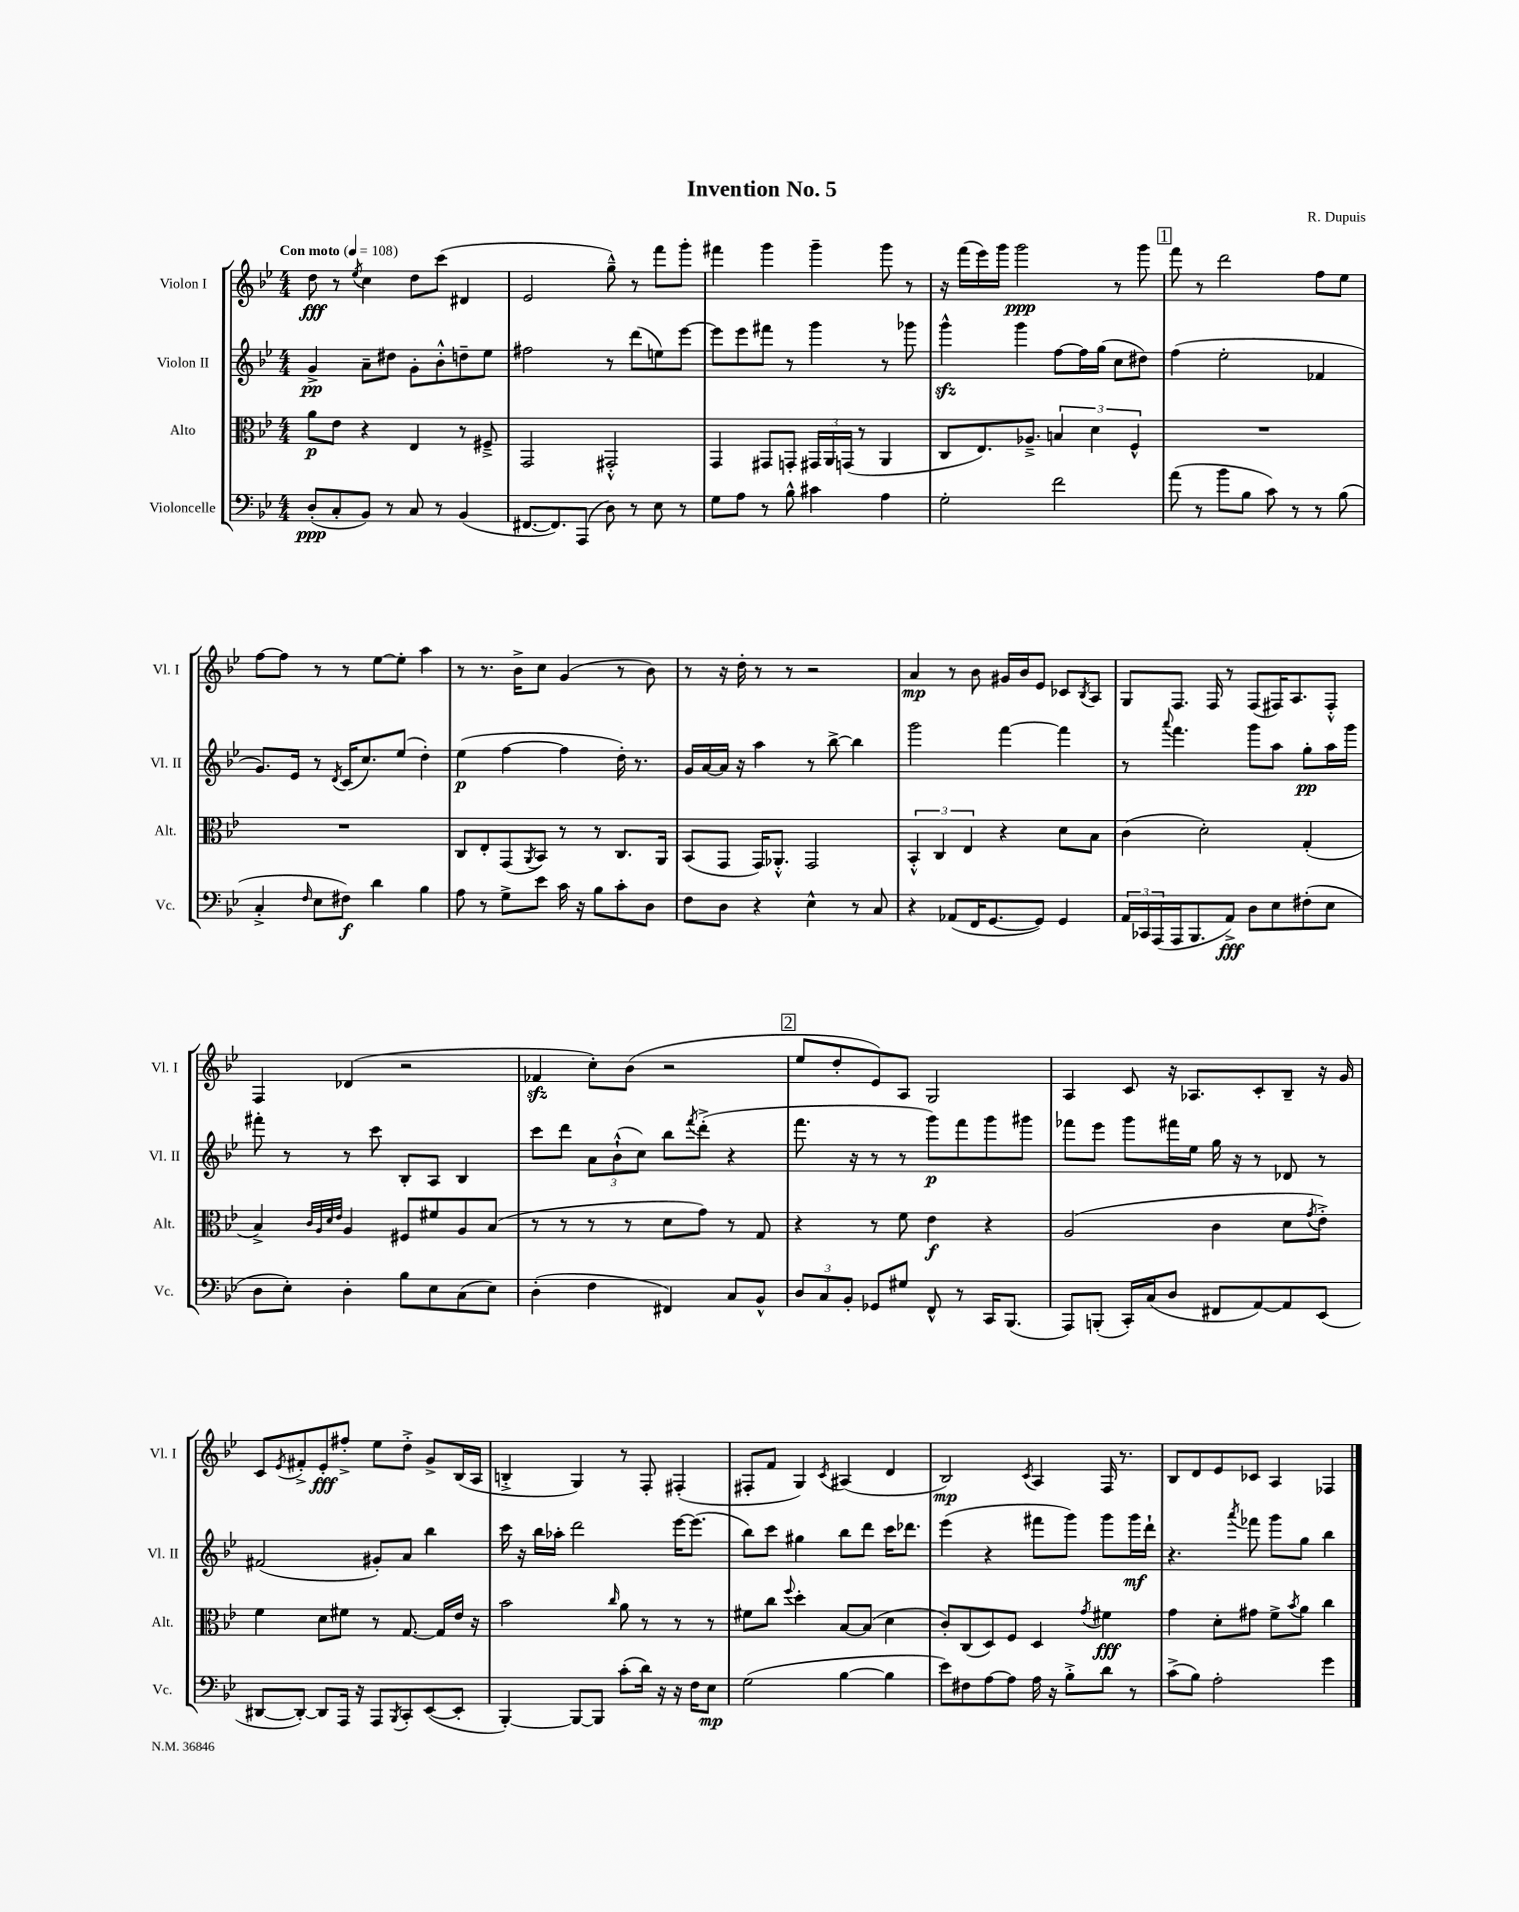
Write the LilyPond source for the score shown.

\header { title = "Invention No. 5" composer = "R. Dupuis" }
<<
\new StaffGroup <<
\new Staff = "s0" \with { instrumentName = "Violon I" shortInstrumentName = "Vl. I" } {
    \clef treble \key bes \major \numericTimeSignature \time 4/4 \tempo "Con moto" 4 = 108
    d''8\fff r8 \acciaccatura { ees''8 } c''4 d''8 c'''8( dis'4 |
    ees'2 g''8---^) r8 f'''8 g'''8-. |
    fis'''4 g'''4 g'''4-- g'''8 r8 |
    r16 f'''16( ees'''16) g'''16 g'''2\ppp r8 g'''8 |
    \mark \markup { \box "1" } f'''8 r8 d'''2 f''8 ees''8 |
    f''8~ f''8 r8 r8 ees''8~ ees''8-. a''4 |
    r8 r8. bes'16-> c''8 g'4( r8 bes'8) |
    r8 r16 d''16-. r8 r8 r2 |
    a'4\mp r8 bes'8 gis'16 bes'16 ees'8 ces'8 \acciaccatura { bes8 } a8 |
    g8 f8. f16 r8 f8( fis16) a8. fis8-.-^ |
    f4 des'4( r2 |
    fes'4\sfz c''8-.) bes'8( r2 |
    \mark \markup { \box "2" } ees''8 d''8-. ees'8) a8 g2 |
    a4 c'8 r16 aes8. c'8-. bes8-- r16 g'16 |
    c'8 \acciaccatura { ees'8 } fis'8-.-> ees'8-.\fff fis''8-.-> ees''8 d''8-.-> g'8-> bes16( a16 |
    b4-.-> g4) r8 f8-. fis4-.( |
    fis8-. f'8 g4) \acciaccatura { c'8 } ais4( d'4 |
    bes2\mp) \acciaccatura { c'8 } a4 f16 r8. |
    bes8 d'8 ees'8 ces'8 a4 fes4 \bar "|." |
}
\new Staff = "s1" \with { instrumentName = "Violon II" shortInstrumentName = "Vl. II" } {
    \clef treble \key bes \major \numericTimeSignature \time 4/4
    g'4->\pp a'8-- dis''8 g'8-. bes'8-.-^ d''8-- ees''8 |
    fis''2 r8 d'''8( e''8) ees'''8~ |
    ees'''8 ees'''8 fis'''8 r8 g'''4 r8 ges'''8 |
    g'''4-^\sfz g'''4 f''8~ f''16 g''16( c''8 dis''8) |
    \mark \markup { \box "1" } f''4( ees''2-. fes'4 |
    g'8.) ees'16 r8 \acciaccatura { d'8 } c'16( c''8.) ees''8( d''4-.) |
    ees''4\p( f''4~ f''4 d''16-.) r8. |
    g'16 a'16~ a'16 r16 a''4 r8 bes''8~-> bes''4 |
    g'''2 f'''4~ f'''4 |
    r8 \appoggiatura { a'''8 } f'''4. g'''8 a''8 g''8-.\pp a''16 g'''16 |
    fis'''8-. r8 r8 c'''8 bes8-. a8 bes4 |
    c'''8 d'''8 \tuplet 3/2 { a'8 bes'8-!-^( c''8) } bes''8 \acciaccatura { f'''8 } d'''8-.->( r4 |
    \mark \markup { \box "2" } f'''8. r16 r8 r8 g'''8\p) f'''8 g'''8 gis'''8 |
    fes'''8 ees'''8 g'''8 fis'''16 ees''16 g''16 r16 r8 des'8 r8 |
    fis'2( gis'8-.) a'8 bes''4 |
    c'''16 r16 bes''16 aes''16-. d'''2 ees'''16~ ees'''8.( |
    bes''8) c'''8 gis''4 bes''8 d'''8 c'''16 des'''8. |
    ees'''4( r4 fis'''8 g'''8) g'''8 g'''16\mf d'''16-! |
    r4. \acciaccatura { a'''8 } fes'''8 g'''8 g''8 bes''4 \bar "|." |
}
\new Staff = "s2" \with { instrumentName = "Alto" shortInstrumentName = "Alt." } {
    \clef alto \key bes \major \numericTimeSignature \time 4/4
    a'8\p ees'8 r4 ees4 r8 fis8---> |
    g,2 gis,2-.-^ |
    g,4 gis,8 g,8-. \tuplet 3/2 { gis,16 a,16 g,16( } r8 a,4 |
    c8 ees8.) aes8.---> \tuplet 3/2 { b4 d'4 f4-^ } |
    \mark \markup { \box "1" } R1 |
    R1 |
    c8 ees8-. g,8( \acciaccatura { a,8 } bes,8) r8 r8 c8. a,16 |
    bes,8( g,8 g,16) aes,8.-.-^ g,2 |
    \tuplet 3/2 { bes,4-.-^ c4 ees4 } r4 d'8 bes8 |
    c'4( d'2-.) g4-.( |
    bes4->) \grace { c'32 a32 d'32 ees'32 } a4 fis8 fis'8 a8 bes8( |
    r8 r8 r8 r8 d'8 g'8) r8 g8 |
    \mark \markup { \box "2" } r4 r8 f'8 ees'4\f r4 |
    a2( c'4 d'8 \acciaccatura { g'8 } ees'8-.->) |
    f'4 d'8 fis'8 r8 g8.~ g16 ees'16 r16 |
    bes'2 \grace { c''16 } a'8 r8 r8 r8 |
    fis'8 c''8 \appoggiatura { f''8 } d''4-. bes8~ bes8( d'4 |
    c'8-.) c8( d8) f8 d4 \acciaccatura { g'8 } fis'4\fff |
    g'4 d'8-. gis'8 f'8-> \acciaccatura { bes'8 } a'8 c''4 \bar "|." |
}
\new Staff = "s3" \with { instrumentName = "Violoncelle" shortInstrumentName = "Vc." } {
    \clef bass \key bes \major \numericTimeSignature \time 4/4
    d8-.\ppp( c8-. bes,8) r8 c8 r8 bes,4( |
    fis,8.~ fis,8.) a,,8( d8) r8 ees8 r8 |
    g8 a8 r8 bes8-^ cis'4 a4 |
    g2-. f'2 |
    \mark \markup { \box "1" } a'8( r8 bes'8 bes8 c'8) r8 r8 bes8( |
    c4-.-> \grace { f16 } ees8 fis8\f) d'4 bes4 |
    a8 r8 g8-> ees'8 c'16 r16 bes8 c'8-. d8 |
    f8 d8 r4 ees4-^ r8 c8 |
    r4 aes,8( f,16 g,8.~ g,8) g,4 |
    \tuplet 3/2 { a,16 ces,16 a,,16( } a,,16 bes,,8. a,8->\fff) d8 ees8 fis8-.( ees8 |
    d8 ees8-.) d4-. bes8 ees8 c8( ees8) |
    d4-.( f4 fis,4) c8 bes,8-^ |
    \mark \markup { \box "2" } \tuplet 3/2 { d8 c8 bes,8-. } ges,8 gis8 f,8-^ r8 c,16 bes,,8.( |
    a,,8) b,,8-.( c,16-.) c16( d8 fis,8 a,8~) a,8 ees,8( |
    dis,8~ dis,8~-.) dis,8 a,,16 r16 a,,8 \acciaccatura { bes,,8 } c,8-. ees,8~( ees,8-. |
    bes,,4~-.) bes,,8~ bes,,8 c'8-.( d'16) r16 r16 f16 ees8\mp |
    g2( bes4~ bes4 |
    ees'8) fis8 a8~ a8 a16 r16 bes8-.-> d'8 r8 |
    c'8->( bes8) a2-. g'4 \bar "|." |
}
>>
>>
\layout { \context { \Score \remove "Bar_number_engraver" } }
